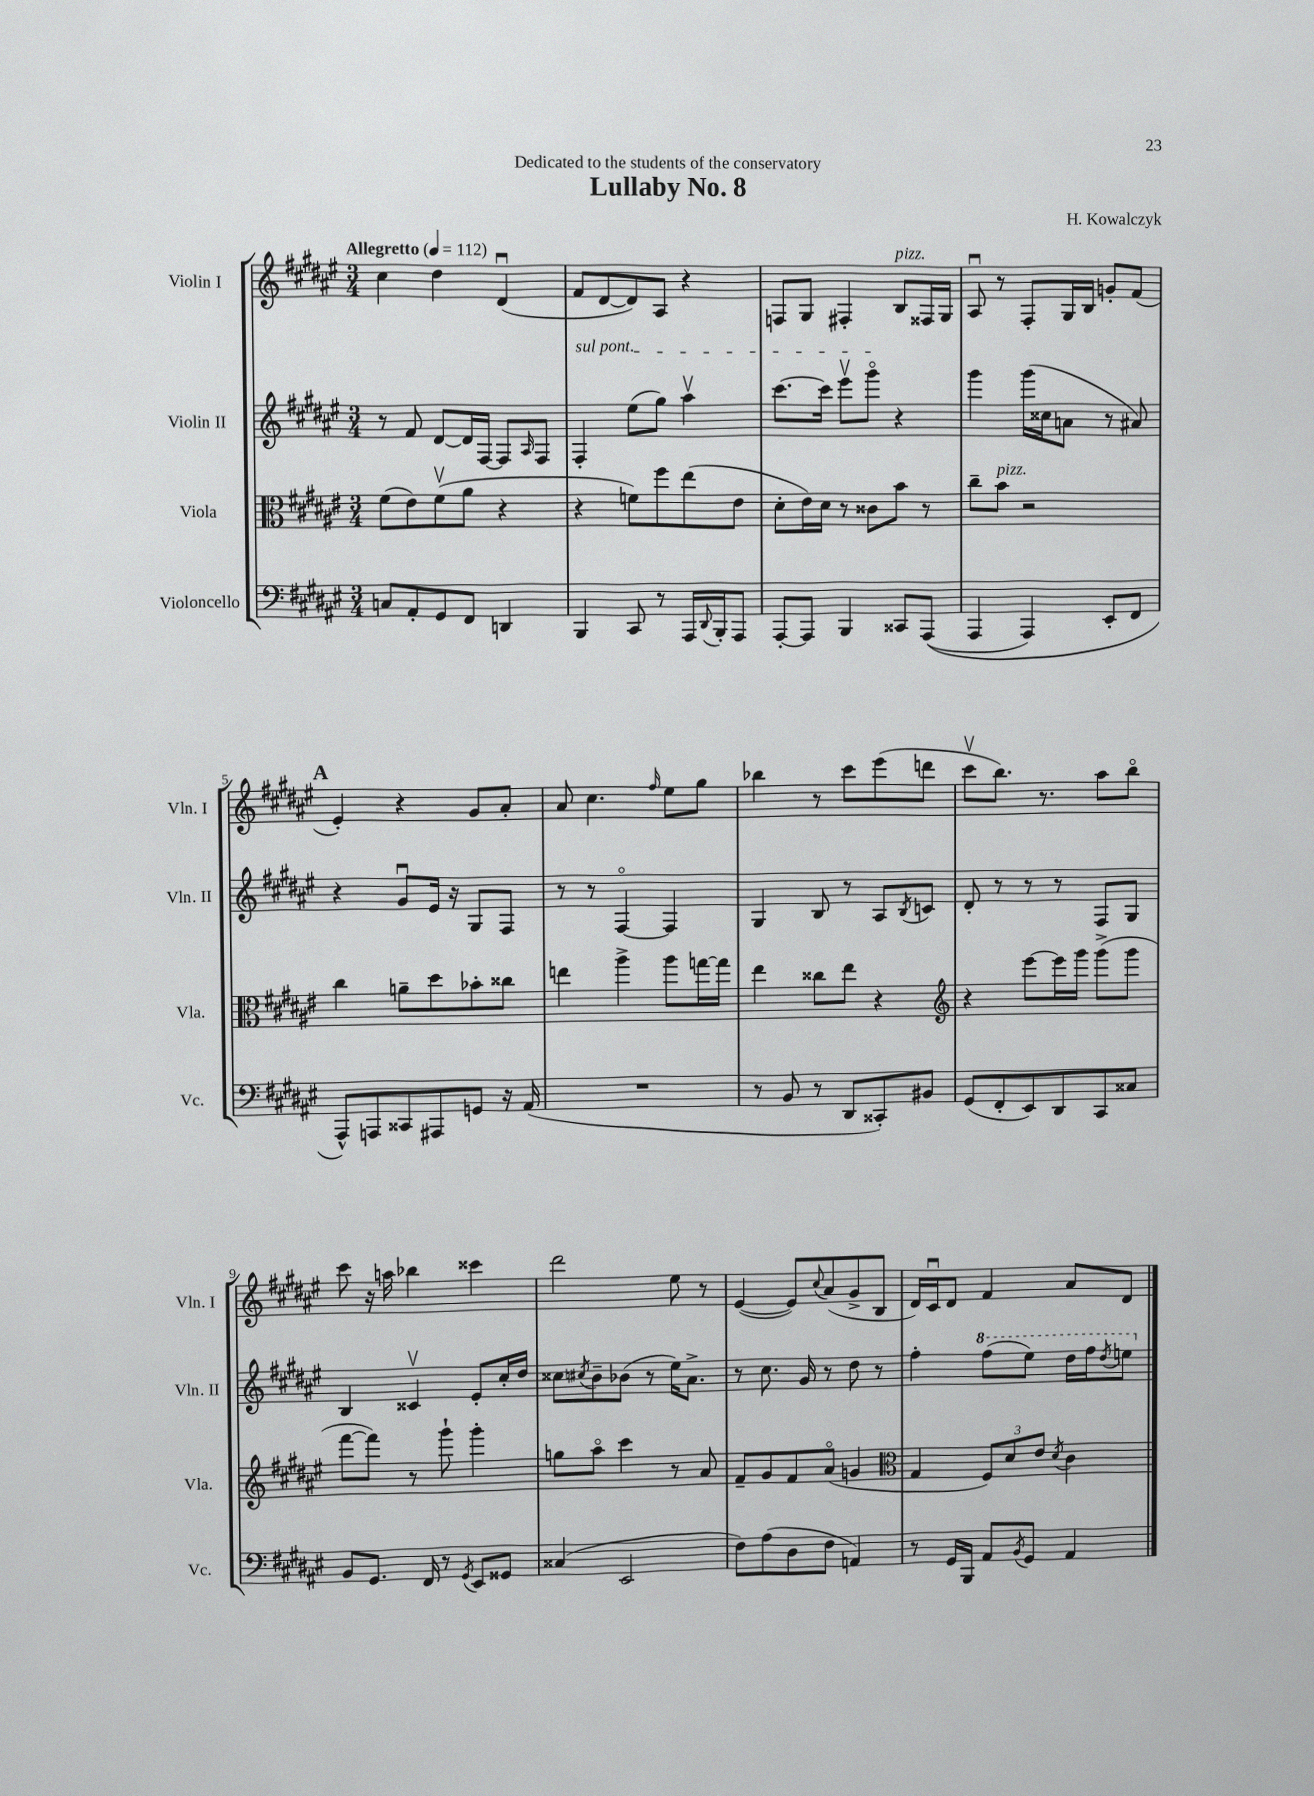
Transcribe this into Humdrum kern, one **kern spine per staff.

**kern	**kern	**kern	**kern
*part4	*part3	*part2	*part1
*staff4	*staff3	*staff2	*staff1
*I"Violoncello	*I"Viola	*I"Violin II	*I"Violin I
*I'Vc.	*I'Vla.	*I'Vln. II	*I'Vln. I
*clefF4	*clefC3	*clefG2	*clefG2
*k[f#c#g#d#a#e#]	*k[f#c#g#d#a#e#]	*k[f#c#g#d#a#e#]	*k[f#c#g#d#a#e#]
*M3/4	*M3/4	*M3/4	*M3/4
*MM112	*MM112	*MM112	*MM112
=1	=1	=1	=1
!	!	!	!LO:TX:a:B:t=Allegretto
8Cn/L	(8f#\L	8r	4cc#\
8AA#'/	8e#\)	8f#/	.
8GG#/	(8f#v\	[8d#/L	4dd#\
8FF#/J	8a#\J	16d#/L]	.
.	.	[16F#/JJ	.
4DDn/	4r	8F#/L]	(4d#u/
.	.	16qqA#/	.
.	.	8F#/J	.
=2	=2	=2	=2
!	!	!LO:TX:a:i:t=sul pont.	!
4BBB/	4r	4F#'/	8f#/L
.	.	.	[8d#/
8CC#/	8fn\L)	(8ee#\L	8d#/])
8r	8ff#\	8gg#\J)	8A#/J
16AAA#/LL	(8ee#\	4aa#v\	4r
8qqDD#/	.	.	.
16BBB'/J	.	.	.
8AAA#/J	8e#\J	.	.
=3	=3	=3	=3
[8AAA#'/L	8d#'\L	[8.ccc#\L	8Fn/L
8AAA#/J]	16e#\L)	.	8G#/J
.	16d#\JJ	16ccc#\Jk]	.
4BBB/	8r	8eee#v\L	4F#X'/
.	8c##X\L	8ggg#\J	.
!	!	!	!LO:TX:a:i:t=pizz.
8CC##X/L	8b\J	4r	8B/L
((8AAA#/J	8r	.	16F##X/L
.	.	.	16G#/JJ
=4	=4	=4	=4
4AAA#/	8cc#~\L	4ggg#\	8A#u/
!	!LO:TX:a:i:t=pizz.	!	!
.	8b\J	.	8r
4AAA#/)	2r	(16ggg#\LL	8F#'/L
.	.	16cc##X\J	.
.	.	8an\J	16G#/L
.	.	.	16B/JJ
8EE#'/L	.	8r	8gn'/L
8FF#/J	.	8a#X/)	(8f#/J
!!LO:LB:g=z
!!LO:REH:place=s1:t=A
=5	=5	=5	=5
8AAA#^^/L)	4cc#\	4r	4e#'/)
8AAAn/	.	.	.
8CC##X/	8an~\L	8g#u/L	4r
8AAA#X/	8dd#\	16e#/Jk	.
.	.	16r	.
8GGn/J	8b-X'\	8G#/L	8g#/L
16r	8cc##X\J	8F#/J	8a#'/J
(16AA#/	.	.	.
=6	=6	=6	=6
2.r	4een\	8r	8a#/
.	.	8r	4.cc#\
.	4aa#^\	[4F#/	.
.	.	.	16qqff#/
.	8aa#\L	4F#/]	8ee#\L
.	[16ggn\L	.	8gg#\J
.	16gg\JJ]	.	.
=7	=7	=7	=7
8r	4ee#\	4G#/	4bb-X\
8BB/	.	.	.
8r	8cc##X\L	8B/	8r
8DD#/L	8ee#\J	8r	8ccc#\L
8CC##X'/)	4r	8A#/L	(8eee#\
.	.	8qB/	.
8BB#X/J	.	8cn/J	8dddn\J
=8	=8	=8	=8
*	*clefG2	*	*
(8GG#/L	4r	8d#'/	8ccc#v\L
8FF#'/	.	8r	8.bb\J)
8EE#/)	[8eee#\L	8r	.
.	.	.	8.r
8DD#/	16eee#\L]	8r	.
.	16ggg#\JJ	.	.
8CC#/	(8ggg#^\L	8F#/L	8aa#\L
8C##X/J	8ggg#\J	8G#/J	8bb\J
!!LO:LB:g=z
=9	=9	=9	=9
8BB/L	[8fff#\L	4B/	8ccc#\
8.GG#/J	8fff#\J])	.	16r
.	.	.	16aan\
.	8r	4c##Xv/	4bb-X\
16FF#/	.	.	.
8r	8ggg#`\	.	.
8qGG#/	.	.	.
8EE#/L	4ggg#'\	8e#'/L	4ccc##X\
8GG##X/J	.	16cc#'/L	.
.	.	16dd#/JJ	.
=10	=10	=10	=10
(4C##X/	8ggn\L	8cc##X\L	2ddd#\
.	.	8qcc#X/	.
.	8aa#\J	8b~\	.
2EE#/	4ccc#\	(8b-X\J	.
.	.	8r	.
.	8r	16ee#\KL)	8ee#\
.	.	8.a#^\J	.
.	8a#/	.	8r
=11	=11	=11	=11
8F#\L)	8f#~/L	8r	([4e#/
(8A#\	8g#/	8.cc#\	.
8D#\	8f#/	.	8e#/L])
.	.	16g#/	.
.	.	.	8qqcc#/
8F#\J	(8a#/J	8r	(8a#/
4AAn/)	4gn/	8dd#\	8g#^/
.	.	8r	8B/J
=12	=12	=12	=12
*	*clefC3	*	*
8r	4G#/	4ff#'\	16d#/LL)
.	.	.	16c#u/J
16GG#/LL	.	.	8d#/J
16BBB/JJ	.	.	.
*	*	*8va	*
8AA#/L	12F#/L)	(8fff#\L	4f#/
.	12d#/	.	.
8qBB/	.	.	.
8GG#/J	.	8eee#\J)	.
.	12e#/J	.	.
.	8qd#/	.	.
4AA#/	4c#\	16ddd#\LL	8a#/L
.	.	16fff#\J	.
.	.	8qddd#/	.
.	.	8eeen\J	8d#/J
*	*	*X8va	*
==	==	==	==
*-	*-	*-	*-
